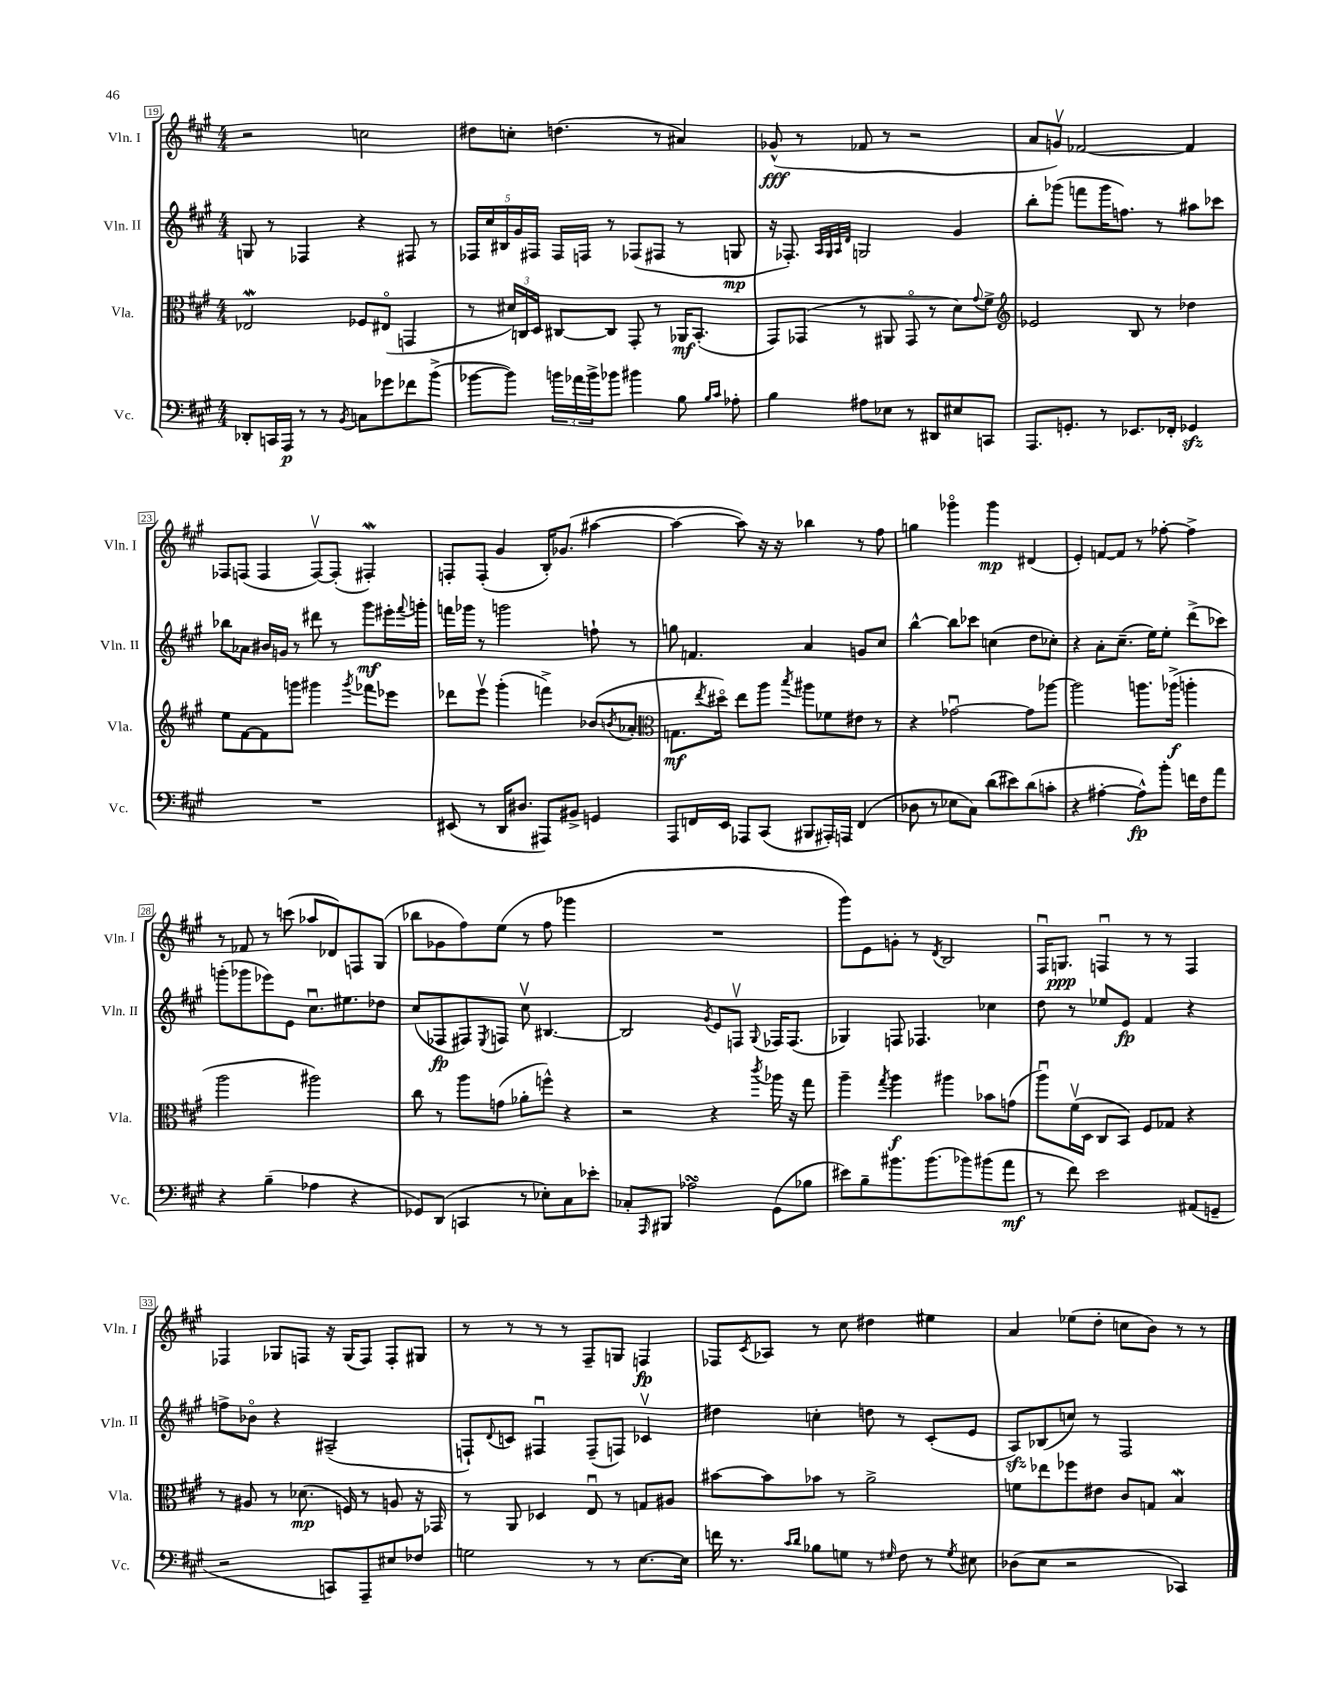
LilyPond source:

<<
\new StaffGroup <<
\new Staff = "s0" \with { instrumentName = "Vln. I" shortInstrumentName = "Vln. I" } {
    \clef treble \key a \major \numericTimeSignature \time 4/4
    r2 c''2 |
    dis''8 c''8-. d''4.( r8 ais'4) |
    ges'8-^\fff( r8 fes'8 r8 r2 |
    a'8 g'8\upbow) fes'2~ fes'4 |
    fes8 f8( f4 f8~\upbow) f8-.( fis4-.\mordent) |
    f8-. f8-.( gis'4 b16-.) ges'8.( ais''4~ |
    ais''4~ ais''8) r16 r16 bes''4 r8 fis''8 |
    g''4 ges'''4\flageolet ges'''4\mp dis'4( |
    e'4-.) f'8~ f'8 r8 fes''8~-. fes''4-> |
    r8 fes'8 r8 c'''8( aes''8 des'8) f8 gis8( |
    bes''8 ges'8 fis''8) e''8( r8 fis''8 ges'''4 |
    R1 |
    gis'''8) e'8 g'8-. r8 \acciaccatura { d'8 } b2 |
    fis16\downbow g8.\ppp f4\downbow r8 r8 f4 |
    fes4 ges8 f8 r16 ges16( f8) f8-. gis8 |
    r8 r8 r8 r8 fis8-- g8 f4\fp |
    fes8 \acciaccatura { cis'8 } aes8 r8 cis''8 dis''4 eis''4 |
    a'4 ees''8( d''8-. c''8 b'8) r8 r8 \bar "|." |
}
\new Staff = "s1" \with { instrumentName = "Vln. II" shortInstrumentName = "Vln. II" } {
    \clef treble \key a \major \numericTimeSignature \time 4/4
    g8 r8 fes4 r4 fis8 r8 |
    \tuplet 5/4 { fes16 cis''16 bis16 gis'16 fis16 } fis16 f16 r8 fes8( fis8 r8 g8\mp |
    r16 fes8.-.) \grace { a32 gis32 a32 d'32 } g2 gis'4 |
    b''8-. ges'''8( f'''8 ges'''16 f''8.) r8 ais''8 ces'''8 |
    bes''8 aes'8 bis'16 g'16 r8 dis'''8 r8 gis'''8\mf eis'''16-. \appoggiatura { fis'''8 } g'''16-. |
    f'''16 ges'''16 r8 g'''2 f''8-! r8 |
    g''8 f'4. a'4 g'8 cis''8 |
    b''4~-^ b''8 ces'''8 c''4( d''8 ces''8-.) |
    r4 a'8-. cis''8.--( e''16) e''8-. d'''8->( ces'''8) |
    g'''8-.( ges'''8 ees'''8) e'8 cis''8.\downbow eis''8. des''8 |
    cis''8( fes8\fp fis8) \acciaccatura { e8 } f8 cis''8\upbow bis4.~ |
    bis2 \acciaccatura { gis'8 } e'8 f8\upbow \appoggiatura { gis8 } fes16 fes8.( |
    ges4) f8 fes4. ces''4 |
    d''8 r8 ees''8 e'8\fp fis'4 r4 |
    f''8-> bes'8\flageolet r4 ais2--( |
    f8-!) \appoggiatura { d'8 } c'8 fis4\downbow fis8--( f8) ces'4\upbow |
    dis''4 c''4-. d''8 r8 cis'8-.( e'8 |
    a8\sfz) bes8( c''8) r8 fis2 \bar "|." |
}
\new Staff = "s2" \with { instrumentName = "Vla." shortInstrumentName = "Vla." } {
    \clef alto \key a \major \numericTimeSignature \time 4/4
    ees2\mordent fes8 eis8\flageolet( g,4 |
    r8 \tuplet 3/2 { dis'16) c16 d16 } cis8~ cis8 gis,8-. r8 aes,16\mf b,8.-.( |
    gis,8) ges,8( r8 ais,8 ges,8\flageolet r8 d'8) \appoggiatura { gis'8 } fis'8-> |
    \clef treble ees'2 b8 r8 des''4 |
    e''8 fis'8~ fis'8 g'''8 gis'''4 \acciaccatura { gis'''8 } fes'''8 ees'''8 |
    des'''8 e'''8\upbow gis'''4-.( f'''4->) bes'8( \acciaccatura { b'8 } aes'8-. |
    \clef alto g8.\mf \acciaccatura { e''8 } dis''16\flageolet) e''8 a''8 \acciaccatura { b''8 } ais''8 fes'8 eis'8 r8 |
    r4 ges'2~\downbow ges'8 aes''8~ |
    aes''2 a''8. aes''16->\f( a''4-. |
    a''2 ais''2) |
    cis''8 r8 a''8 g'8( aes'8-. f''8-^) r4 |
    r2 r4 \acciaccatura { cis'''8 } aes''16 r16 gis''8 |
    a''4-- \acciaccatura { gis''8 } a''4\f ais''4 bes'8 g'8( |
    a''8\downbow) fis'16\upbow( d16 cis8 b,8) fis8 ges8 r4 |
    r8 ais8 r8 des'8.\mp( f16) r8 a8 r16 ges,16 |
    r8 a,8 des4 e8\downbow r8 g8 ais8 |
    bis'8~ bis'8 bes'8 r8 a'2-> |
    f'8 ees''8 fes''8 eis'8 cis'8 g8 b4\mordent \bar "|." |
}
\new Staff = "s3" \with { instrumentName = "Vc." shortInstrumentName = "Vc." } {
    \clef bass \key a \major \numericTimeSignature \time 4/4
    des,8-. c,16 a,,16\p r8 r8 \acciaccatura { b,8 } c8 ges'8 fes'8 b'8->( |
    bes'8~ bes'8) \tuplet 3/2 { b'16 aes'16 b'16-> } bes'8 bis'4 b8 \grace { b16 cis'16 } aes8-. |
    b4 ais8 ees8 r8 dis,8 eis8 c,8 |
    a,,8. g,8.-. r8 ees,8. fes,16-. ges,4\sfz |
    R1 |
    eis,8( r8 d,16 dis8. ais,,8) bis,8-> g,4 |
    a,,8 f,16 e,16 aes,,8 cis,8( bis,,8 ais,,16-.) a,,16 f,4( |
    des8 r8 ees8 cis8) d'8( eis'8) d'8( c'8-. |
    r4 ais4~-. ais8-^\fp) b'8-. f'16 fis16 a'8 |
    r4 b4--( aes4 r4 |
    ges,8) d,8( c,4 r8 ees8-.) cis8 ees'8-. |
    ces8-. \grace { a,,16 } bis,,8 aes2\turn gis,8( bes8 |
    eis'8) b8-- bis'8. bis'8.( bes'8) bis'8( a'8\mf |
    r8 fis'8) e'2 ais,8( g,8-- |
    r2 c,8) a,,8-- eis8 fes8 |
    g2 r8 r8 e8.~ e16 |
    f'16 r8. \grace { cis'16 d'16 } bes8 g8 r8 \grace { gis16 } fis8 r8 \acciaccatura { gis8 } eis8 |
    des8( e8 r2 ces,4) \bar "|." |
}
>>
>>
\layout { \context { \Score currentBarNumber = #19 \override BarNumber.stencil = #(make-stencil-boxer 0.1 0.3 ly:text-interface::print) } }
